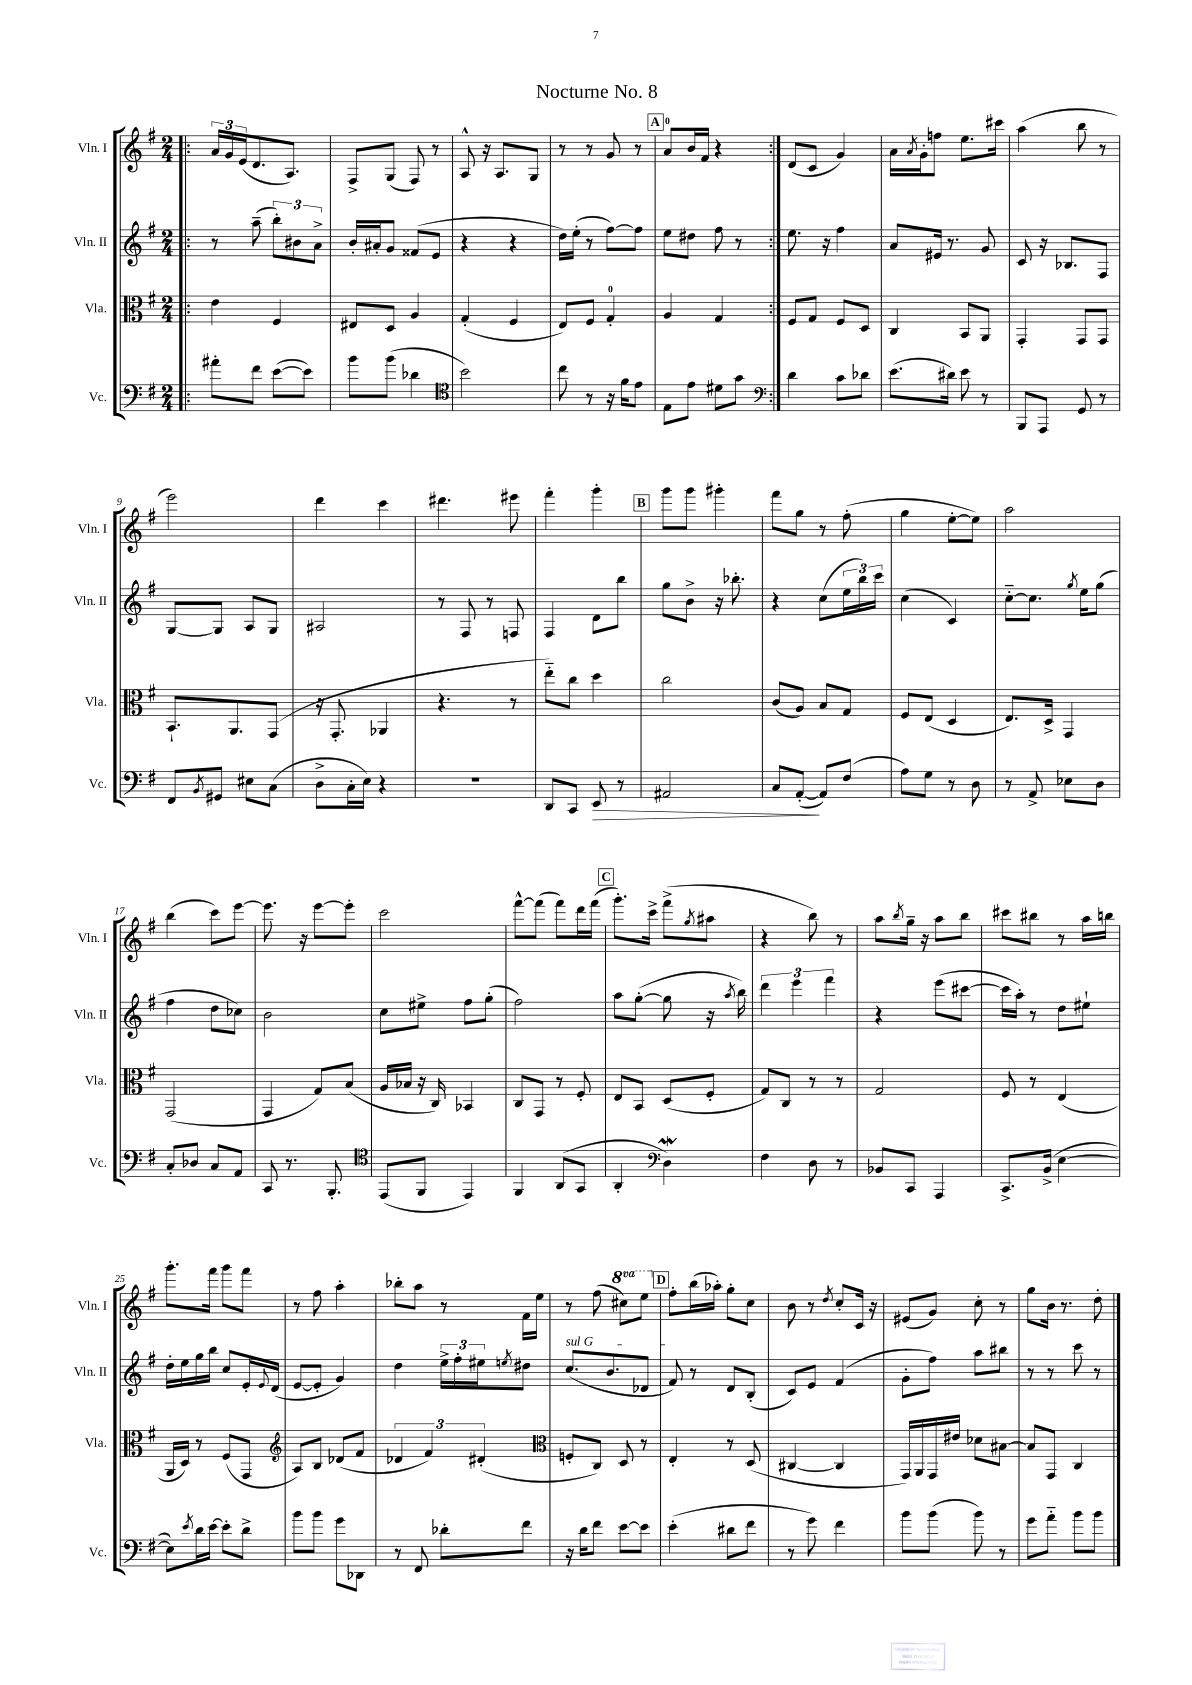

**kern	**dynam	**kern	**kern	**kern
*part4	*part4	*part3	*part2	*part1
*staff4	*staff4	*staff3	*staff2	*staff1
*I"Vc.	*	*I"Vla.	*I"Vln. II	*I"Vln. I
*I'Vc.	*	*I'Vla.	*I'Vln. II	*I'Vln. I
*clefF4	*	*clefC3	*clefG2	*clefG2
*k[f#]	*	*k[f#]	*k[f#]	*k[f#]
*M2/4	*	*M2/4	*M2/4	*M2/4
=1!|:	=1!|:	=1!|:	=1!|:	=1!|:
8a#X'\L	.	4e\	8r	24a/LL
.	.	.	.	24g/
.	.	.	.	(24e/J
8f#\J	.	.	(8aa~\	8.d/
([8e\L	.	4F#/	12bb'\L)	.
.	.	.	.	8.A/J)
.	.	.	12b#X\	.
8e\J])	.	.	.	.
.	.	.	12a^\J	.
=2	=2	=2	=2	=2
8b\L	.	8E#X/L	16b'/LL	8F#^/L
.	.	.	16a#X'/J	.
(8b\J	.	8D/J	8g/J	(8G/J
4d-X\	.	4A/	(8f##X/L	8F#/)
.	.	.	8e/J	8r
=3	=3	=3	=3	=3
*clefC4	*	*	*	*
2b\)	.	(4G'/	4r	8A^^/
.	.	.	.	16r
.	.	.	.	8.A/L
.	.	4F#/	4r	.
.	.	.	.	8G/J
=4	=4	=4	=4	=4
8cc\	.	8E/L)	16dd\LL)	8r
.	.	.	(16ee'\JJ	.
8r	.	8F#/J	8r	8r
16r	.	4G'/	[8ff#\L)	8g/
16f#\KL	.	.	.	.
8e\J	.	.	8ff#\J]	8r
!!LO:REH:place=s1:t=A
=5	=5	=5	=5	=5
8E\L	.	4A/	8ee\L	8a/L
8e\J	.	.	8dd#X\J	16b/L
.	.	.	.	16f#/JJ
8d#X\L	.	4G/	8ff#\	4r
8g\J	.	.	8r	.
=6:|!	=6:|!	=6:|!	=6:|!	=6:|!
*clefF4	*	*	*	*
4d\	.	8F#/L	8.ee\	(8d/L
.	.	8G/J	.	8c/J
.	.	.	16r	.
8c\L	.	8F#/L	4ff#\	4g/)
8d-X\J	.	8D/J	.	.
=7	=7	=7	=7	=7
(8.e\L	.	4C/	8a/L	16a\LL
.	.	.	.	8qa/
.	.	.	.	16g'\J
.	.	.	16e#X/Jk	8ffn\J
16d#X\Jk)	.	.	8.r	.
8e\	.	8BB/L	.	8.ee\L
8r	.	8AA/J	8g/	.
.	.	.	.	16ccc#X\Jk
=8	=8	=8	=8	=8
8BBB/L	.	4GG'/	8c/	(4aa\
8AAA/J	.	.	16r	.
.	.	.	8.B-X/L	.
8GG/	.	8GG/L	.	8bb\
8r	.	8GG/J	8F#/J	8r
!!LO:LB:g=z
=9	=9	=9	=9	=9
8FF#/L	.	8.BB`/L	[8G/L	2eee\)
8qBB/	.	.	.	.
8GG#X/J	.	.	8G/J]	.
.	.	8.AA/	.	.
8E#X\L	.	.	8A/L	.
(8C\J	.	(8GG/J	8G/J	.
=10	=10	=10	=10	=10
8D^\L	.	16r	2A#X/	4ddd\
.	.	8.GG'/	.	.
16C'\L	.	.	.	.
16E\JJ)	.	.	.	.
4r	.	4AA-X/	.	4ccc\
=11	=11	=11	=11	=11
2r	.	4.r	8r	4.ddd#X\
.	.	.	8F#/	.
.	.	.	8r	.
.	.	8r	8Fn/	8eee#X\
=12	=12	=12	=12	=12
8DD/L	.	8ee\L)	4F#/	4fff#'\
8CC/J	.	8cc\J	.	.
!	!LO:HP:b	!	!	!
8EE/	>	4dd\	8d\L	4ggg'\
8r	.	.	8bb\J	.
!!LO:REH:place=s1:t=B
=13	=13	=13	=13	=13
2AA#X/	.	2cc\	8gg\L	8ggg\L
.	.	.	8b^\J	8ggg\J
.	.	.	16r	4ggg#X'\
.	.	.	8.bb-X'\	.
=14	=14	=14	=14	=14
8C/L	.	(8c/L	4r	8fff#\L
([8AA'/J	.	8A/J)	.	8gg\J
8AA/L])	]	8B/L	(8cc\L	8r
(8F#/J	.	8G/J	24ee\L	(8ff#'\
.	.	.	24bb\)	.
.	.	.	24ccc\JJ	.
=15	=15	=15	=15	=15
8A\L)	.	8F#/L	(4cc\	4gg\
8G\J	.	(8E/J	.	.
8r	.	4D/	4c/)	[8ee'\L
8D\	.	.	.	8ee\J])
=16	=16	=16	=16	=16
8r	.	8.E/L)	[8cc\L	2aa\
8AA^/	.	.	8.cc\J]	.
.	.	16D^/Jk	.	.
8E-X\L	.	4GG/	.	.
.	.	.	8qgg/	.
.	.	.	16ee\KL	.
8D\J	.	.	(8gg\J	.
!!LO:LB:g=z
=17	=17	=17	=17	=17
8C'/L	.	(2GG/	4ff#\	(4bb\
8D-X/J	.	.	.	.
8C/L	.	.	8dd\L	8ccc\L)
8AA/J	.	.	8cc-X\J)	[8eee\J
=18	=18	=18	=18	=18
8CC/	.	4GG/	2b\	8.eee\]
8.r	.	.	.	.
.	.	.	.	16r
.	.	8G/L)	.	[8eee\L
8.BBB'/	.	.	.	.
.	.	(8B/J	.	8eee'\J]
=19	=19	=19	=19	=19
*clefC4	*	*	*	*
(8EE/L	.	16A/LL	8cc\L	2ccc\
.	.	16B-X/JJ	.	.
8FF#/J	.	16r	8ee#X^\J	.
.	.	16C/)	.	.
4EE/)	.	4BB-X/	8ff#\L	.
.	.	.	(8gg'\J	.
=20	=20	=20	=20	=20
4FF#/	.	8C/L	2ff#\)	[8fff#^^\L
.	.	8GG/J	.	(8fff#\J]
(8AA/L	.	8r	.	8fff#\L)
8GG/J	.	8F#'/	.	16ddd\L
.	.	.	.	(16fff#\JJ
!!LO:REH:place=s1:t=C
=21	=21	=21	=21	=21
4AA'/	.	8E/L	8aa\L	8.ggg'\L)
.	.	8BB/J	([8gg'\J	.
.	.	.	.	16ccc^\Jk
*clefF4	*	*	*	*
4DW\)	.	(8D/L	8gg\]	(8fff#^\L
.	.	.	.	8qgg/
.	.	8F#'/J	16r	8aa#X\J
.	.	.	8qaa/	.
.	.	.	16bb\)	.
=22	=22	=22	=22	=22
4F#\	.	8G/L)	6ddd\	4r
.	.	8C/J	.	.
.	.	.	6eee\	.
8D\	.	8r	.	8bb\)
.	.	.	6fff#\	.
8r	.	8r	.	8r
=23	=23	=23	=23	=23
8BB-X/L	.	2G/	4r	8aa\L
.	.	.	.	8qbb/
8CC/J	.	.	.	16gg~\Jk
.	.	.	.	16r
4AAA/	.	.	(8eee\L	8aa\L
.	.	.	[8ccc#X\J	8bb\J
=24	=24	=24	=24	=24
8.CC^/L	.	8F#/	16ccc#\LL]	8ccc#X\L
.	.	.	16aa'\JJ)	.
.	.	8r	8r	8bb#X\J
(16BB^/Jk	.	.	.	.
[4E\	.	(4E/	8dd\L	8r
.	.	.	8ee#X`\J	16aa\LL
.	.	.	.	16bbn\JJ
!!LO:LB:g=z
=25	=25	=25	=25	=25
8E\L])	.	16AA/LL	16dd'\LL	8.ggg'\L
.	.	16D/JJ)	16ee\	.
8qe/	.	.	.	.
16d\L	.	8r	16gg\	.
[16e\JJ	.	.	16bb\JJ	16fff#\Jk
8e'\L]	.	(8F#/L	8cc/L	8ggg\L
8d^\J	.	8GG/J	16e'/L	8fff#\J
.	.	.	8qqe/	.
.	.	.	(16d/JJ	.
=26	=26	=26	=26	=26
*	*	*clefG2	*	*
8b\L	.	8A/L)	[8e/L	8r
8b\J	.	8B/J	8e'/J]	8ff#\
8g\L	.	(8d-X/L	4g/)	4aa'\
8DD-X\J	.	8f#/J	.	.
=27	=27	=27	=27	=27
8r	.	6d-X/	4dd\	8bb-X'\L
8FF#/	.	.	.	8aa\J
.	.	6f#/)	.	.
8d-X'\L	.	.	24ee^\LL	8r
.	.	.	24ff#'\	.
.	.	(6d#X'/	24ee#X\J	.
.	.	.	8qeen/	.
8f#\J	.	.	8dd#X\J	16f#\LL
.	.	.	.	16ee\JJ
=28	=28	=28	=28	=28
*	*	*clefC3	*	*
!	!	!	!LO:TX:a:i:t=sul G	!
16r	.	8Fn'/L	(8.cc/L	8r
16d\KL	.	.	.	.
8f#\J	.	8C/J)	.	(8ff#\
.	.	.	8.b/	.
*	*	*	*	*8va
[8e\L	.	8D/	.	8ccc#X\L)
8e\J]	.	8r	8d-X/J	8eee\J
!!LO:REH:place=s1:t=D
=29	=29	=29	=29	=29
*	*	*	*	*X8va
(4e'\	.	4E'/	8f#/)	8ff#'\L
.	.	.	8r	(16bb\L
.	.	.	.	16aa-X'\JJ)
8d#X\L	.	8r	8d/L	8gg'\L
8f#\J	.	(8D/	(8B'/J	8cc\J
=30	=30	=30	=30	=30
8r	.	[4C#X/	8c/L)	8b\
8g\)	.	.	8e/J	8r
.	.	.	.	8qdd/
4f#\	.	4C#/]	(4f#/	8cc'/L
.	.	.	.	16c/Jk
.	.	.	.	16r
=31	=31	=31	=31	=31
8b\L	.	16GG/LL)	8g'\L	(8e#X/L
.	.	16AA/	.	.
(8b\J	.	16GG/	8ff#\J)	8g/J)
.	.	16e#X/JJ	.	.
8b\)	.	8d-X\L	8aa\L	8cc'\
8r	.	[8B#X\J	8bb#X\J	8r
=32	=32	=32	=32	=32
8g\L	.	8B#/L]	8r	8gg\L
8a\J	.	8GG/J	8r	16b\Jk
.	.	.	.	8.r
8b\L	.	4C/	8ccc\	.
8b\J	.	.	8r	8dd'\
==	==	==	==	==
*-	*-	*-	*-	*-
